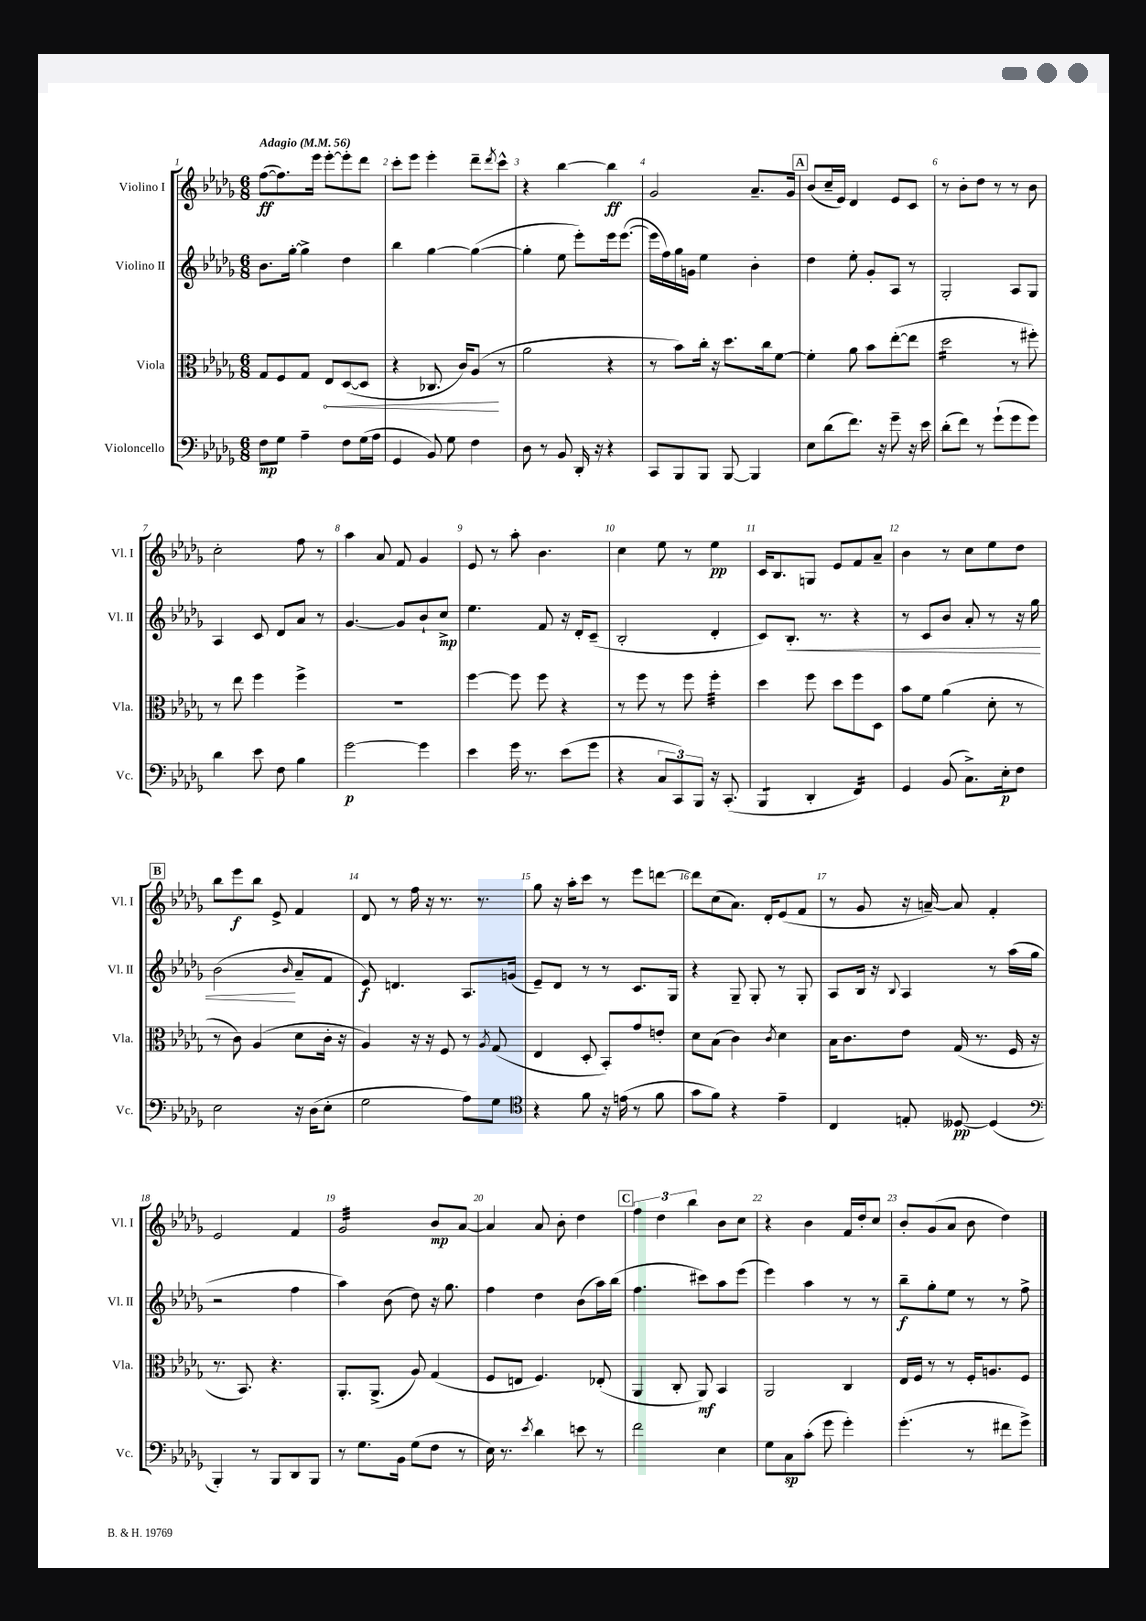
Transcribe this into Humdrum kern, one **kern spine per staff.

**kern	**kern	**kern	**kern
*staff4	*staff3	*staff2	*staff1
*clefF4	*clefC3	*clefG2	*clefG2
*k[b-e-a-d-g-]	*k[b-e-a-d-g-]	*k[b-e-a-d-g-]	*k[b-e-a-d-g-]
*M6/8	*M6/8	*M6/8	*M6/8
*MM56	*MM56	*MM56	*MM56
8F	8G-	8.b-	([8ff
8G-	8F	.	8.ff])
.	.	[16gg-'	.
4A-~	8G-	4gg-^]	.
.	.	.	16eee-
.	8E-	.	[8eee-'
8F	([8D-	4dd-	8eee-']
(16G-	8D-]	.	8ddd-
16A-	.	.	.
=	=	=	=
4GG-	4r	4bb-	8ccc'
.	.	.	8eee-
8BB-)	8.C-	[4gg-	4eee-'
8G-	.	.	.
.	16c)	.	.
4F	(8A-	(4gg-_	8ddd-~
.	.	.	8qddd-
.	8r	.	8ccc^^
=	=	=	=
8D-	2a-	4gg-']	4r
8r	.	.	.
8BB-	.	8ee-	[4bb-
16DD-'	.	8eee-')	.
16r	.	.	.
4r	4r	16eee-	4bb-]
.	.	([8.eee-	.
=	=	=	=
8CC	8r	16eee-]	2g-
.	.	16ff)	.
8BBB-	8b-)	16gg-	.
.	.	16g	.
8BBB-	16cc'	4ee-	.
.	16r	.	.
[8BBB-	8.dd-	.	.
4BBB-]	.	4b-'	8.a-~
.	16cc	.	.
.	[8f	.	.
.	.	.	16g-
=	=	=	=
8E-	4f']	4dd-	(8b-
(8d-	.	.	16cc~
.	.	.	16e-)
8.f)	8a-	8ee-'	4d-
.	8b-	8g-'	.
16r	.	.	.
8g-~	([8ee-'	8A-	8e-
16r	8ee-]	8r	8c
16e-	.	.	.
=	=	=	=
(8d-'	2dd-	2G-'	8r
8f)	.	.	8b-'
8r	.	.	8dd-
(8g-`	.	.	8r
8g-	8r	8A-	8r
8g-)	8ff#')	8G-	8b-
=	=	=	=
4d-	8r	4A-	2cc'
.	8ee-	.	.
8e-	4ff	8c	.
8F	.	8d-	.
4B-	4ff^	8a-	8ff
.	.	8r	8r
=	=	=	=
[2g-	2.r	[4.g-	4aa-
.	.	.	8a-
.	.	8g-]	8f
4g-]	.	8b-`	4g-
.	.	8cc^	.
=	=	=	=
4e-	[4ff	4.ee-	8e-
.	.	.	8r
16g-	8ff]	.	8aa-'
8.r	.	.	.
.	8ff	8f	4.b-
(8e-	4r	16r	.
.	.	16d-'	.
8g-	.	(8c~	.
=	=	=	=
4r	8r	2B-'	4cc
.	8ff	.	.
12C	8r	.	8ee-
12CC)	.	.	.
.	8ff	.	8r
12BBB-	.	.	.
16r	4ff'	4d-'	4ee-
(8.CC'	.	.	.
=	=	=	=
4BBB-	4dd-	8c)	16c
.	.	.	8.B-
.	.	8.B-'	.
4DD-'	8ff	.	8G
.	.	8.r	.
.	8dd-	.	8e-
4FF)	8ff	4r	8f
.	8D-	.	8a-~
=	=	=	=
4GG-	8b-	8r	4b-
.	8f	8c	.
(8BB-	(4a-	8b-	8r
8.C^)	.	8a-'	8cc
.	8d-'	8r	8ee-
16E-'	.	.	.
8F	8r	16r	8dd-
.	.	16gg-	.
=	=	=	=
2E-	8r	(2b-	8bb-
.	8c)	.	8eee-
.	(4A-	.	8bb-
.	.	.	8e-^
.	.	16qqb-	.
16r	8d-	8a-~	4f
(16D-	.	.	.
8E-'	16c'	8f	.
.	16r	.	.
=	=	=	=
2G-	4A-)	8e-)	8d-
.	.	4.d	8r
.	16r	.	16ff
.	16r	.	16r
.	8F	.	8.r
8A-)	8r	8.A-	.
.	.	.	8.r
.	8qA-	.	.
8G-	(8G-	.	.
.	.	(16g	.
=	=	=	=
*clefC4	*	*	*
4r	4E-	8e-~)	8gg-
.	.	8d-	16r
.	.	.	16aa-'
8f	8D-'	8r	8ccc
16r	8BB-')	8r	8r
(16e	.	.	.
8r	8g-	8.c	8eee-
8f	8e'	.	[8ddd
.	.	16G-	.
=	=	=	=
8g-	8d-	4r	8ddd]
8f)	(8B-	.	(8cc
4r	4c)	8G-~	8.a-)
.	.	8G-'	.
.	.	.	16d-'
.	8qc	.	.
4e-~	4d-	8r	(8e-
.	.	8G-'	8f
=	=	=	=
4C	16B-	8A-	8r
.	8.c	.	.
.	.	16B-	8g-
.	.	16r	.
.	.	8qqB-	.
8E'	8e-	4A-	16r
.	.	.	[16a~)
[8D--	(16G-	.	8a]
.	8.r	.	.
(4D--]	.	8r	4f'
.	16F	(16aa-	.
.	16r	16gg-	.
=	=	=	=
*clefF4	*	*	*
4BBB-')	8.r	2r	2e-
.	8.BB-)	.	.
8r	.	.	.
8BBB-	4.r	.	.
8DD-	.	4ff	4f
8BBB-	.	.	.
=	=	=	=
8r	8.AA-'	4aa-)	2g-
8.G-	.	.	.
.	(8.AA-^	.	.
.	.	(8b-	.
16BB-	.	.	.
(8G-	8A-)	8dd-)	.
8F	(4G-	16r	8b-
.	.	8.gg-	.
8r	.	.	[8a-
=	=	=	=
16E-)	8F	4ff	4a-]
8.r	.	.	.
.	8E	.	.
8qe-	.	.	.
4d-	4.F)	4dd-	8a-
.	.	.	8b-'
8e	.	(8b-	4dd-
8r	(8E-'	16aa-)	.
.	.	(16bb-	.
=	=	=	=
2f	4AA-	4.ff	6ff
.	.	.	6dd-
.	8C'	.	.
.	.	.	6bb-
.	8AA-)	8ccc#)	.
4E-	4BB-	8aa-	8b-
.	.	(8eee-	8cc
=	=	=	=
8G-	2AA-	4eee-)	4r
8C	.	.	.
(8c'	.	4aa-	4b-
8g-	.	.	.
4g-')	4C	8r	16f
.	.	.	16dd-'
.	.	8r	8cc
=	=	=	=
(4.g-'	16E-	8bb-~	8b-'
.	16F	.	.
.	8r	8gg-'	(8g-
.	8r	8ee-	8a-
8r	16F'	8r	8b-
.	8.A	.	.
8f#	.	8r	4dd-)
8g-^)	8F	8ff^	.
==	==	==	==
*-	*-	*-	*-
